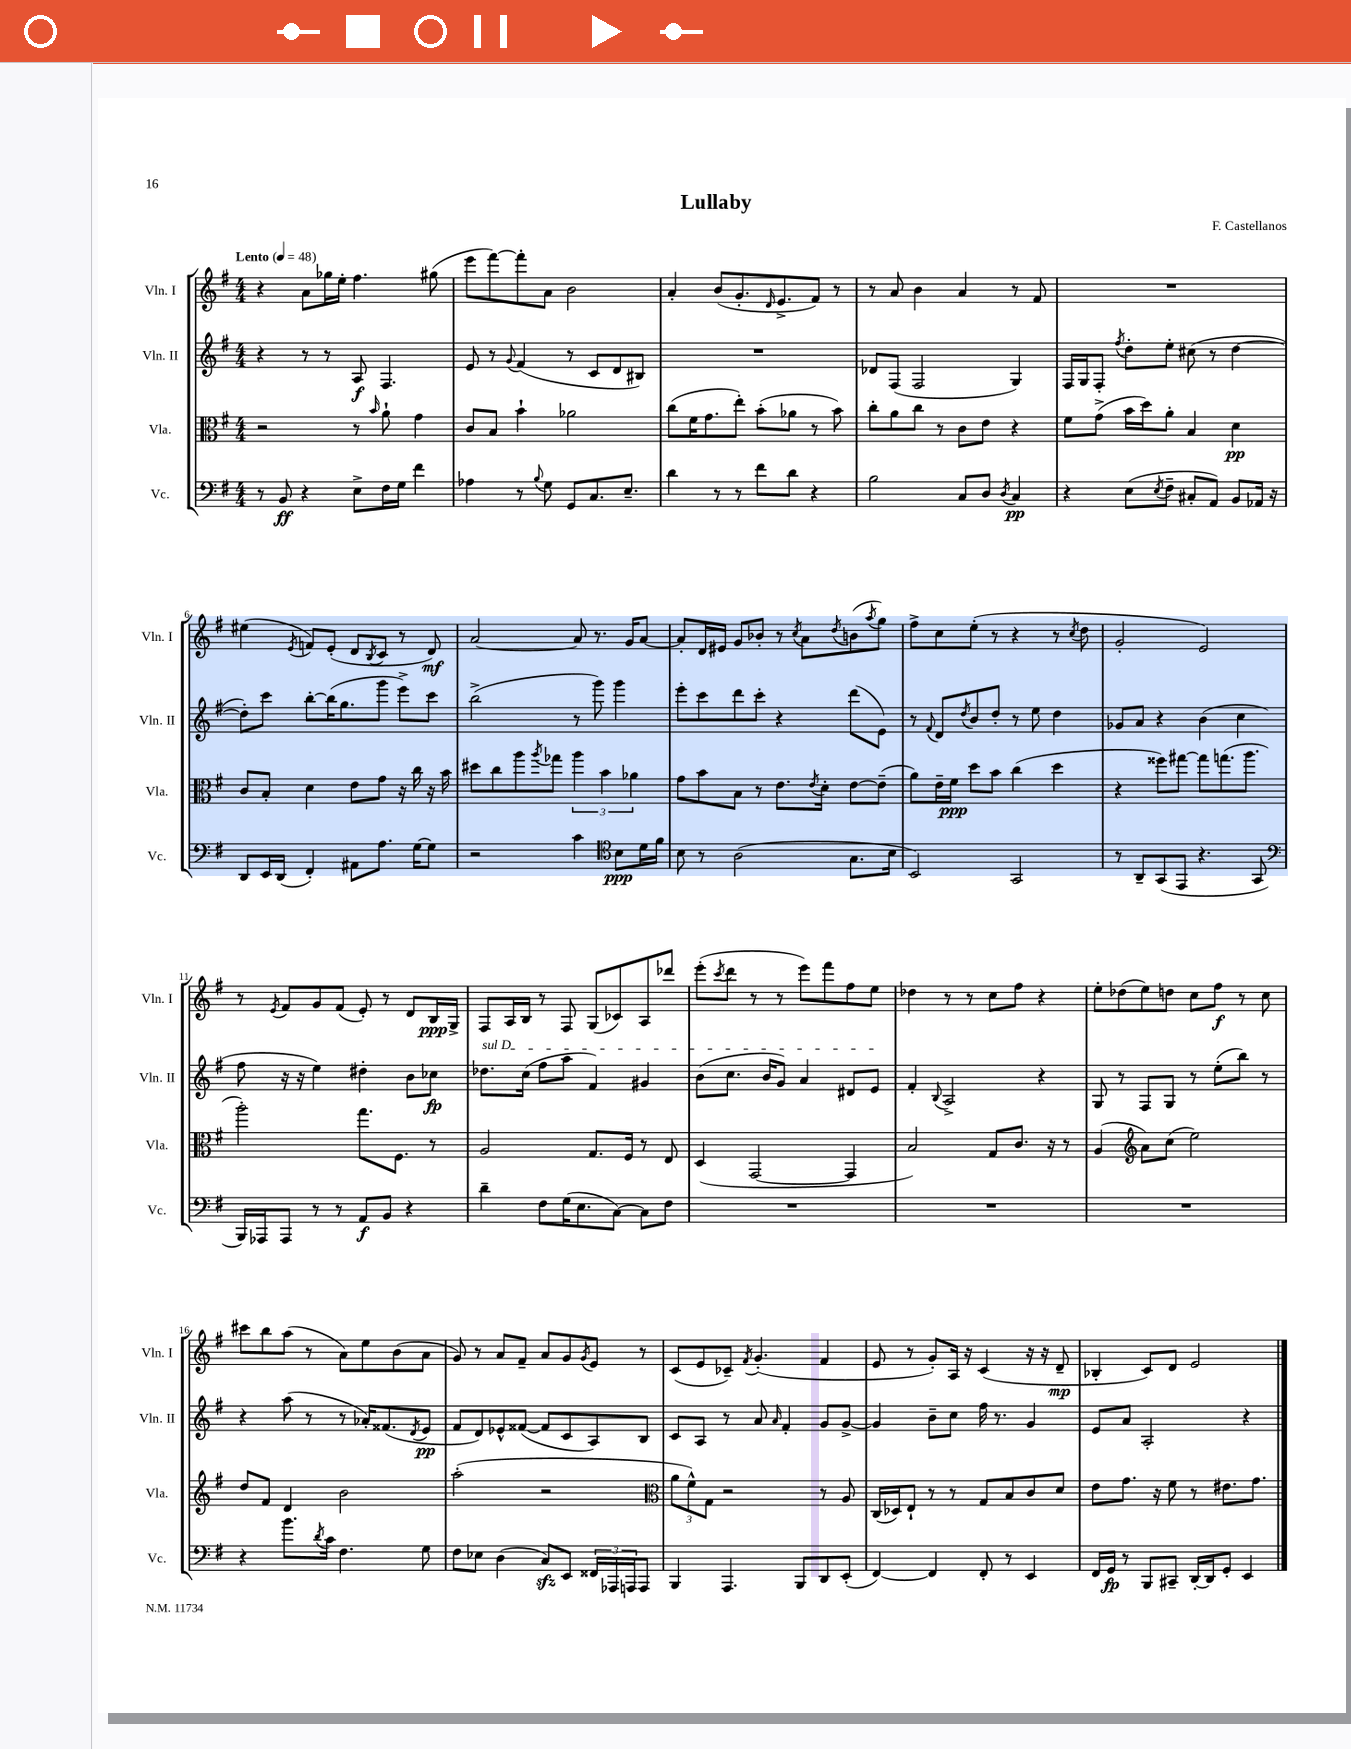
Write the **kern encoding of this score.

**kern	**dynam	**kern	**dynam	**kern	**dynam	**kern	**dynam
*part4	*part4	*part3	*part3	*part2	*part2	*part1	*part1
*staff4	*staff4	*staff3	*staff3	*staff2	*staff2	*staff1	*staff1
*I"Vc.	*	*I"Vla.	*	*I"Vln. II	*	*I"Vln. I	*
*I'Vc.	*	*I'Vla.	*	*I'Vln. II	*	*I'Vln. I	*
*clefF4	*	*clefC3	*	*clefG2	*	*clefG2	*
*k[f#]	*	*k[f#]	*	*k[f#]	*	*k[f#]	*
*M4/4	*	*M4/4	*	*M4/4	*	*M4/4	*
*MM48	*	*MM48	*	*MM48	*	*MM48	*
=1	=1	=1	=1	=1	=1	=1	=1
!	!	!	!	!	!	!LO:TX:a:B:t=Lento	!
8r	.	2r	.	4r	.	4r	.
8BB/	ff	.	.	.	.	.	.
4r	.	.	.	8r	.	8a\L	.
.	.	.	.	8r	.	16gg-X\L	.
.	.	.	.	.	.	16ee'\JJ	.
8E^\L	.	8r	.	8A/	f	4.ff#\	.
.	.	16qqb/	.	.	.	.	.
16F#\L	.	8a`\	.	4.F#/	.	.	.
16G\JJ	.	.	.	.	.	.	.
4f#\	.	4g\	.	.	.	.	.
.	.	.	.	.	.	(8gg#X\	.
=2	=2	=2	=2	=2	=2	=2	=2
4A-X\	.	8c/L	.	8e/	.	8eee\L	.
.	.	8B/J	.	8r	.	[8fff#\)	.
.	.	.	.	8qqg/	.	.	.
8r	.	4b`\	.	(4f#/	.	8fff#'\]	.
8qqB/	.	.	.	.	.	.	.
8G\	.	.	.	.	.	8a\J	.
8GG/L	.	2a-X\	.	8r	.	2b\	.
8.C/	.	.	.	8c/L	.	.	.
.	.	.	.	8d/	.	.	.
8.E~/J	.	.	.	.	.	.	.
.	.	.	.	8B#X/J)	.	.	.
=3	=3	=3	=3	=3	=3	=3	=3
4d\	.	(8cc\L	.	1r	.	4a'/	.
.	.	16f#\K	.	.	.	.	.
.	.	8.g\	.	.	.	.	.
8r	.	.	.	.	.	(8b/L	.
8r	.	8ee'\J)	.	.	.	8.g'/	.
8f#\L	.	(8b'\L	.	.	.	.	.
.	.	.	.	.	.	16qqd/	.
.	.	.	.	.	.	8.e^/	.
8d\J	.	8a-X\J	.	.	.	.	.
4r	.	8r	.	.	.	8f#/J)	.
.	.	8b\)	.	.	.	8r	.
=4	=4	=4	=4	=4	=4	=4	=4
2B\	.	8cc'\L	.	8d-X/L	.	8r	.
.	.	8a\	.	(8F#/J	.	8a/	.
.	.	8cc\J	.	2F#/	.	4b\	.
.	.	8r	.	.	.	.	.
8C/L	.	8c\L	.	.	.	4a/	.
8D/J	.	8e\J	.	.	.	.	.
8qD/	.	.	.	.	.	.	.
4C/	pp	4r	.	4G/)	.	8r	.
.	.	.	.	.	.	8f#/	.
=5	=5	=5	=5	=5	=5	=5	=5
4r	.	8f#\L	.	16F#/LL	.	1r	.
.	.	.	.	16G/J	.	.	.
.	.	(8g^\J	.	8F#'/J	.	.	.
.	.	.	.	8qff#/	.	.	.
(8E\L	.	16b\LL	.	8dd'\L	.	.	.
.	.	16dd\J)	.	.	.	.	.
8qE/	.	.	.	.	.	.	.
8F#~\J	.	8a'\J	.	8ee'\J	.	.	.
8C#X'/L	.	4B/	.	(8cc#X\	.	.	.
8AA/J)	.	.	.	8r	.	.	.
8BB/L	.	4d\	pp	[4dd\	.	.	.
16AA-X/Jk	.	.	.	.	.	.	.
16r	.	.	.	.	.	.	.
!!LO:LB:g=z
=6	=6	=6	=6	=6	=6	=6	=6
8DD/L	.	8c/L	.	8dd'\L])	.	(4ee#X\	.
16EE/L	.	8B'/J	.	8ccc\J	.	.	.
(16DD/JJ	.	.	.	.	.	.	.
.	.	.	.	.	.	8qe/	.
4FF#'/)	.	4d\	.	[8bb'\L	.	8fn/L)	.
.	.	.	.	(16bb\K]	.	(8e'/J	.
.	.	.	.	8.gg\	.	.	.
8AA#X\L	.	8e\L	.	.	.	8d/L	.
.	.	.	.	.	.	8qB/	.
8.A\J	.	8g\J	.	8ggg\J	.	8c/J	.
.	.	16r	.	8eee^\L)	.	8r	.
[16G\KL	.	16cc\	.	.	.	.	.
8G\J]	.	16r	.	8ccc\J	.	8d/)	mf
.	.	16b\	.	.	.	.	.
=7	=7	=7	=7	=7	=7	=7	=7
2r	.	8dd#X\L	.	(2bb^\	.	[2a/	.
.	.	8cc\	.	.	.	.	.
.	.	8aa\	.	.	.	.	.
.	.	8qaa/	.	.	.	.	.
.	.	8gg-X\J	.	.	.	.	.
4c\	.	6aa\	.	8r	.	8a/]	.
.	.	.	.	8ggg\)	.	8.r	.
.	.	6b\	.	.	.	.	.
*clefC4	*	*	*	*	*	*	*
8B\L	ppp	.	.	4ggg\	.	.	.
.	.	.	.	.	.	16g/KL	.
.	.	6a-X\	.	.	.	.	.
16d\L	.	.	.	.	.	[8a/J	.
16f#\JJ	.	.	.	.	.	.	.
=8	=8	=8	=8	=8	=8	=8	=8
8B\	.	8g\L	.	8eee'\L	.	8a'/L]	.
8r	.	8b\	.	8ccc\	.	16d/L	.
.	.	.	.	.	.	16e#X/JJ	.
(2A\	.	8B\J	.	8ddd\	.	8g/L	.
.	.	8r	.	8ccc'\J	.	8b-X'/J	.
.	.	8.e\L	.	4r	.	8r	.
.	.	.	.	.	.	8qcc/	.
.	.	.	.	.	.	8a\L	.
.	.	8qe/	.	.	.	.	.
.	.	16d'\Jk	.	.	.	.	.
.	.	.	.	.	.	8qdd/	.
8.G\L	.	[8e\L	.	(8ddd\L	.	(8bn\	.
.	.	.	.	.	.	8qaa/	.
.	.	(8e~\J]	.	8e\J)	.	8gg\J)	.
16B\Jk	.	.	.	.	.	.	.
=9	=9	=9	=9	=9	=9	=9	=9
2BB/)	.	8a\L)	.	8r	.	8ff#^\L	.
.	.	.	.	8qqf#/	.	.	.
.	.	16e~\L	.	8d/L	.	8cc\	.
.	.	16f#\JJ	ppp	.	.	.	.
.	.	.	.	8qdd/	.	.	.
.	.	8dd\L	.	8b/	.	(8ee'\J	.
.	.	8b\J	.	8dd'/J	.	8r	.
2GG/	.	(4cc\	.	8r	.	4r	.
.	.	.	.	8ee\	.	.	.
.	.	4dd\	.	4dd\	.	8r	.
.	.	.	.	.	.	8qcc/	.
.	.	.	.	.	.	8dd\	.
=10	=10	=10	=10	=10	=10	=10	=10
8r	.	4r	.	8g-X/L	.	2g'/	.
8AA~/L	.	.	.	8a/J	.	.	.
(8GG/	.	8ff##X\L)	.	4r	.	.	.
8EE/J	.	[8gg#X\J	.	.	.	.	.
4.r	.	8gg#\L]	.	(4b\	.	2e/)	.
.	.	(8.ggn\	.	.	.	.	.
.	.	.	.	4cc\	.	.	.
.	.	8.aa\J	.	.	.	.	.
8GG/	.	.	.	.	.	.	.
!!LO:LB:g=z
=11	=11	=11	=11	=11	=11	=11	=11
*clefF4	*	*	*	*	*	*	*
16BBB/LL)	.	2aa'\)	.	8ff#\	.	8r	.
16AAA-X/J	.	.	.	.	.	.	.
.	.	.	.	.	.	8qe/	.
8AAA-/J	.	.	.	16r	.	8f#/L	.
.	.	.	.	16r	.	.	.
8r	.	.	.	4ee\)	.	8g/	.
8r	.	.	.	.	.	(8f#/J	.
8AA/L	f	8.gg\L	.	4dd#X'\	.	8e'/)	.
8BB/J	.	.	.	.	.	8r	.
.	.	8.F#\J	.	.	.	.	.
4r	.	.	.	8b\L	.	8d/L	.
.	.	8r	.	8cc-X\J	fp	16B/L	ppp
.	.	.	.	.	.	16G^/JJ	.
=12	=12	=12	=12	=12	=12	=12	=12
!	!	!	!	!LO:TX:a:i:t=sul D	!	!	!
4d~\	.	2A/	.	8.dd-X\L	.	8F#/L	.
.	.	.	.	.	.	16A/L	.
.	.	.	.	(16cc\Jk	.	16B/JJ	.
8F#\L	.	.	.	8ff#\L	.	8r	.
(16G\K	.	.	.	8aa\J	.	8F#/	.
8.E\	.	.	.	.	.	.	.
.	.	8.G/L	.	4f#/)	.	(8G/L	.
[8C\J)	.	.	.	.	.	8c-X/)	.
.	.	16F#/Jk	.	.	.	.	.
8C\L]	.	8r	.	4g#X/	.	8A/	.
8F#\J	.	8E/	.	.	.	8ddd-X/J	.
=13	=13	=13	=13	=13	=13	=13	=13
1r	.	(4D/	.	(8b\L	.	(8eee'\L	.
.	.	.	.	.	.	8qccc/	.
.	.	.	.	8.cc\J	.	8ddd\J	.
.	.	[2GG/	.	.	.	8r	.
.	.	.	.	16b/KL	.	.	.
.	.	.	.	8g/J)	.	8r	.
.	.	.	.	4a/	.	8eee\L)	.
.	.	.	.	.	.	8fff#\	.
.	.	4GG/]	.	8d#X/L	.	8ff#\	.
.	.	.	.	8e/J	.	8ee\J	.
=14	=14	=14	=14	=14	=14	=14	=14
1r	.	2B/)	.	4f#'/	.	4dd-X\	.
.	.	.	.	8qqB/	.	.	.
.	.	.	.	2A^/	.	8r	.
.	.	.	.	.	.	8r	.
.	.	8G/L	.	.	.	8cc\L	.
.	.	8.c/J	.	.	.	8ff#\J	.
.	.	.	.	4r	.	4r	.
.	.	16r	.	.	.	.	.
.	.	8r	.	.	.	.	.
=15	=15	=15	=15	=15	=15	=15	=15
1r	.	(4A/	.	8G/	.	8ee'\L	.
.	.	.	.	8r	.	(8dd-X\	.
*	*	*clefG2	*	*	*	*	*
.	.	8a\L)	.	8F#/L	.	8ee\)	.
.	.	(8cc\J	.	8G/J	.	8ddn\J	.
.	.	2ee\)	.	8r	.	8cc\L	.
.	.	.	.	(8ee'\L	.	8ff#\J	f
.	.	.	.	8bb\J)	.	8r	.
.	.	.	.	8r	.	8cc\	.
!!LO:LB:g=z
=16	=16	=16	=16	=16	=16	=16	=16
4r	.	8dd/L	.	4r	.	8ccc#X\L	.
.	.	8f#/J	.	.	.	8bb\	.
8.b\L	.	4d/	.	(8aa\	.	(8aa\J	.
.	.	.	.	8r	.	8r	.
8qd/	.	.	.	.	.	.	.
16c\Jk	.	.	.	.	.	.	.
4.F#\	.	2b\	.	8r	.	8a\L)	.
.	.	.	.	16a-X'/KL)	.	8ee\	.
.	.	.	.	(8.f##X/	.	.	.
.	.	.	.	.	.	(8b\	.
.	.	.	.	8qd/	.	.	.
8G\	.	.	.	8e/J	pp	8a\J	.
=17	=17	=17	=17	=17	=17	=17	=17
8F#\L	.	(2aa'\	.	8f#/L	.	8g/)	.
8E-X\J	.	.	.	8d/)	.	8r	.
(4D\	.	.	.	8e-X^^/	.	8a/L	.
.	.	.	.	([8f##X/J	.	8f#~/J	.
8Czz/L)	.	2r	.	8f##/L]	.	8a/L	.
8EE/J	.	.	.	8c/	.	8g/	.
.	.	.	.	.	.	8qg/	.
24FF##X/LL	.	.	.	8A/)	.	8e/J	.
24AAA-X/	.	.	.	.	.	.	.
24AAAn/J	.	.	.	.	.	.	.
8AAA/J	.	.	.	8B/J	.	8r	.
=18	=18	=18	=18	=18	=18	=18	=18
*	*	*clefC3	*	*	*	*	*
4BBB/	.	12a\L	.	8c/L	.	(8c/L	.
.	.	12f#^^\)	.	.	.	.	.
.	.	.	.	8A/J	.	8e/	.
.	.	12G\J	.	.	.	.	.
4.AAA/	.	2r	.	8r	.	8c-X~/J)	.
.	.	.	.	.	.	8qf#/	.
.	.	.	.	8a/	.	(4.g'/	.
.	.	.	.	16qqa/	.	.	.
.	.	.	.	4f#'/	.	.	.
8BBB/L	.	.	.	.	.	.	.
8DD/	.	8r	.	8g/L	.	4f#/	.
(8EE'/J	.	8A/	.	[8g^/J	.	.	.
=19	=19	=19	=19	=19	=19	=19	=19
[4FF#/)	.	(16C/LL	.	4g/]	.	8e/	.
.	.	16D-X/J)	.	.	.	.	.
.	.	8E`/J	.	.	.	8r	.
4FF#/]	.	8r	.	8b~\L	.	8g'/L)	.
.	.	8r	.	8cc\J	.	16A/Jk	.
.	.	.	.	.	.	16r	.
8FF#'/	.	8G/L	.	16ff#\	.	(4c/	.
.	.	.	.	8.r	.	.	.
8r	.	8B/	.	.	.	.	.
4EE/	.	8c/	.	4g/	.	16r	.
.	.	.	.	.	.	16r	.
.	.	8d/J	.	.	.	8d~/	mp
=20	=20	=20	=20	=20	=20	=20	=20
16FF#/LL	.	8e\L	.	8e/L	.	4B-X'/	.
16GG/JJ	fp	.	.	.	.	.	.
8r	.	8.g\J	.	8a/J	.	.	.
8BBB/L	.	.	.	2A'/	.	8c/L)	.
.	.	16r	.	.	.	.	.
8CC#X~/J	.	8f#\	.	.	.	8d/J	.
[16DD'/LL	.	8r	.	.	.	2e/	.
16DD/J]	.	.	.	.	.	.	.
8GG'/J	.	8.e#X\L	.	.	.	.	.
4EE/	.	.	.	4r	.	.	.
.	.	8.g\J	.	.	.	.	.
==	==	==	==	==	==	==	==
*-	*-	*-	*-	*-	*-	*-	*-
